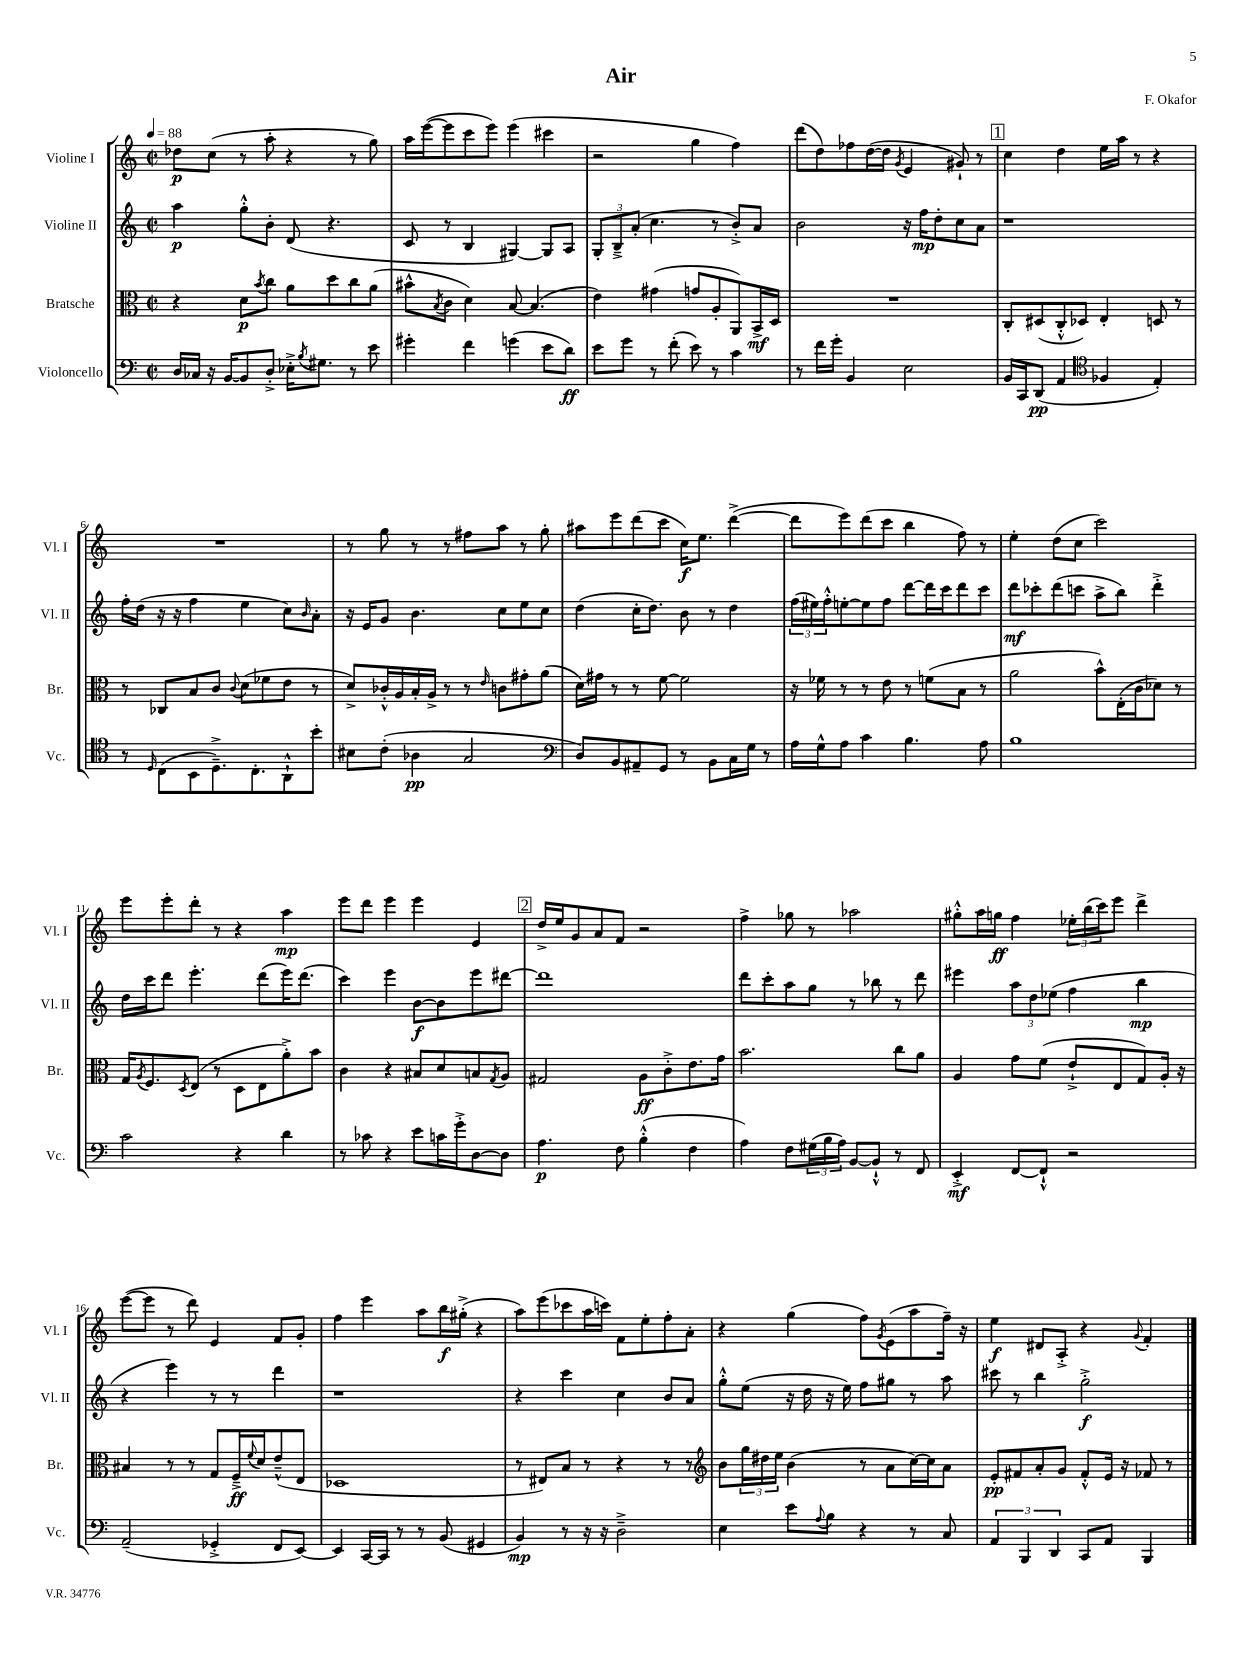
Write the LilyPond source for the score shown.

\header { title = "Air" composer = "F. Okafor" }
<<
\new StaffGroup <<
\new Staff = "s0" \with { instrumentName = "Violine I" shortInstrumentName = "Vl. I" } {
    \clef treble \key c \major \defaultTimeSignature \time 2/2 \tempo 4 = 88
    des''8\p c''8( r8 a''8-. r4 r8 g''8) |
    a''16 e'''16~( e'''8 c'''8 e'''8) e'''4( cis'''4 |
    r2 g''4 f''4) |
    d'''8( d''8) fes''8 d''16~( d''16 \acciaccatura { g'8 } e'4 gis'8-!) r8 |
    \mark \markup { \box "1" } c''4 d''4 e''16 a''16 r8 r4 |
    R1 |
    r8 g''8 r8 r8 fis''8 a''8 r8 g''8-. |
    ais''8 e'''8 d'''8( c'''8 c''16\f) e''8. d'''4~->( |
    d'''8 e'''8) d'''8( c'''8 b''4 f''8) r8 |
    e''4-. d''8( c''8 c'''2) |
    e'''8 e'''8-. d'''8-. r8 r4 a''4\mp |
    e'''8 d'''8 e'''4 e'''4 e'4 |
    \mark \markup { \box "2" } d''16-> e''16 g'8 a'8 f'8 r2 |
    f''4-> ges''8 r8 aes''2 |
    gis''8-.-^ a''16 g''16\ff f''4 \tuplet 3/2 { ees''16-. b''16( c'''16) } e'''8 d'''4-> |
    e'''8~( e'''8 r8 d'''8) e'4 f'8 g'8-. |
    f''4 e'''4 a''8 b''16\f gis''16-.->( r4 |
    a''8) e'''8( ces'''8 a''16 c'''16) f'8 e''8-. f''8-. a'8-. |
    r4 g''4( f''8) \acciaccatura { g'8 } e'8( a''8 f''16--) r16 |
    e''4\f dis'8 a8-.-> r4 \appoggiatura { g'8 } f'4-. \bar "|." |
}
\new Staff = "s1" \with { instrumentName = "Violine II" shortInstrumentName = "Vl. II" } {
    \clef treble \key c \major \defaultTimeSignature \time 2/2
    a''4\p g''8-.-^ b'8-. d'8( r4. |
    c'8 r8 b4 gis4~) gis8 a8 |
    \tuplet 3/2 { g8-. b8---> a'8-.( } c''4. r8 b'8-.->) a'8 |
    b'2 r16 f''16\mp d''8-. c''8 a'8 |
    \mark \markup { \box "1" } r1 |
    f''16-. d''16( r16 r16 f''4 e''4 c''8) \grace { b'16 } a'8-. |
    r16 e'16 g'8 b'4. c''8 e''8 c''8 |
    d''4( c''16-. d''8.) b'8 r8 d''4 |
    \tuplet 3/2 { f''16( eis''16) f''16-.-^ } e''8~-. e''8 f''8 d'''8~ d'''16 c'''16 d'''8 c'''8 |
    d'''8\mf ces'''8-. d'''8( c'''8 a''8-> b''8) d'''4-.-> |
    d''16 c'''16 d'''8 e'''4.-. d'''8( e'''16) d'''8.( |
    c'''4) e'''4 b'8~\f b'8 e'''8 dis'''8~ |
    \mark \markup { \box "2" } dis'''1 |
    d'''8 c'''8-. a''8 g''8 r8 bes''8 r8 d'''8 |
    eis'''4 \tuplet 3/2 { a''8 d''8 ees''8( } f''4 b''4\mp |
    r4 e'''4) r8 r8 d'''4 |
    r1 |
    r4 c'''4 c''4 b'8 a'8 |
    g''8-.-^ e''8( r16 d''16 r16 e''16) f''8 gis''8 r8 a''8 |
    cis'''8 r8 b''4 g''2-.->\f \bar "|." |
}
\new Staff = "s2" \with { instrumentName = "Bratsche" shortInstrumentName = "Br." } {
    \clef alto \key c \major \defaultTimeSignature \time 2/2
    r4 d'8\p \acciaccatura { b'8 } c''8 a'8 d''8 c''8 a'8( |
    bis'8-^ \acciaccatura { b8 } c'8 d'4) b8~ b4.( |
    e'4) gis'4( g'8 a8-. a,8) b,16->\mf d16 |
    R1 |
    \mark \markup { \box "1" } c8-. dis8( c8-.-^ des8) e4-. d8 r8 |
    r8 ces8 b8 c'8 \appoggiatura { c'8 } d'8( fes'8 e'8 r8 |
    d'8->) ces'16-.-^ a16 b16-. a16-> r8 r8 \grace { e'16 } c'8 gis'8-. a'8( |
    d'16) gis'16 r8 r8 f'8~ f'2 |
    r16 fes'16 r8 r8 e'8 r8 f'8( b8 r8 |
    a'2 b'8-^) e16-.( c'16 des'8) r8 |
    g16 \acciaccatura { a8 } f8. \acciaccatura { d8 } e8( r8 d8 e8 a'8-.->) b'8 |
    c'4 r4 bis8 d'8 b8 \acciaccatura { g8 } a8 |
    \mark \markup { \box "2" } gis2 a8\ff c'8-.-> e'8. g'16 |
    b'2. c''8 a'8 |
    a4 g'8 f'8( e'8-!-> e8 g8) a16-. r16 |
    bis4 r8 r8 g8 f16--->\ff \appoggiatura { f'8 } d'16 e'8---^( e8 |
    des1 |
    r8 eis8) b8 r8 r4 r8 r8 |
    \clef treble b'8 \tuplet 3/2 { g''16 dis''16 e''16 } b'4( r8 a'8 c''16~) c''16 a'8 |
    e'8-.\pp fis'8 a'8-. g'8 fis'8-.-^ e'16 r16 fes'8 r8 \bar "|." |
}
\new Staff = "s3" \with { instrumentName = "Violoncello" shortInstrumentName = "Vc." } {
    \clef bass \key c \major \defaultTimeSignature \time 2/2
    d16 ces16 r16 b,16~ b,8 d8-.-> ees16-.-> \acciaccatura { b8 } gis8. r8 e'8 |
    gis'4-. f'4 g'4( e'8 d'8\ff) |
    e'8 g'8 r8 f'8-.( e'8) r8 c'4 |
    r8 f'16 g'16-. b,4 e2 |
    \mark \markup { \box "1" } b,16 c,16 d,8\pp( a,4 \clef tenor fes4 e4-.) |
    r8 \grace { d16 } c8( b,8 d8.--->) c8.-. a,8-!-^ b'8-. |
    bis8 c'8-.( aes4\pp g2 |
    \clef bass d8) b,8 ais,8-- g,8 r8 b,8 c16 g16 r8 |
    a16 g16-^ a8 c'4 b4. a8 |
    b1 |
    c'2 r4 d'4 |
    r8 ces'8 r4 e'8 c'16 g'16-.-> d8~ d8 |
    \mark \markup { \box "2" } a4.\p f8 b4-.-^( f4 |
    a4) f8 \tuplet 3/2 { gis16( b16 a16) } b,8~ b,8-!-^ r8 f,8 |
    e,4-.->\mf f,8~ f,8-!-^ r2 |
    a,2--( ges,4-.-> f,8 e,8~) |
    e,4 c,16~ c,16 r8 r8 b,8( gis,4 |
    b,4\mp) r8 r16 r16 d2---> |
    e4 e'8 \appoggiatura { a8 } b8 r4 r8 c8 |
    \tuplet 3/2 { a,4 b,,4 d,4 } c,8 a,8 b,,4 \bar "|." |
}
>>
>>
